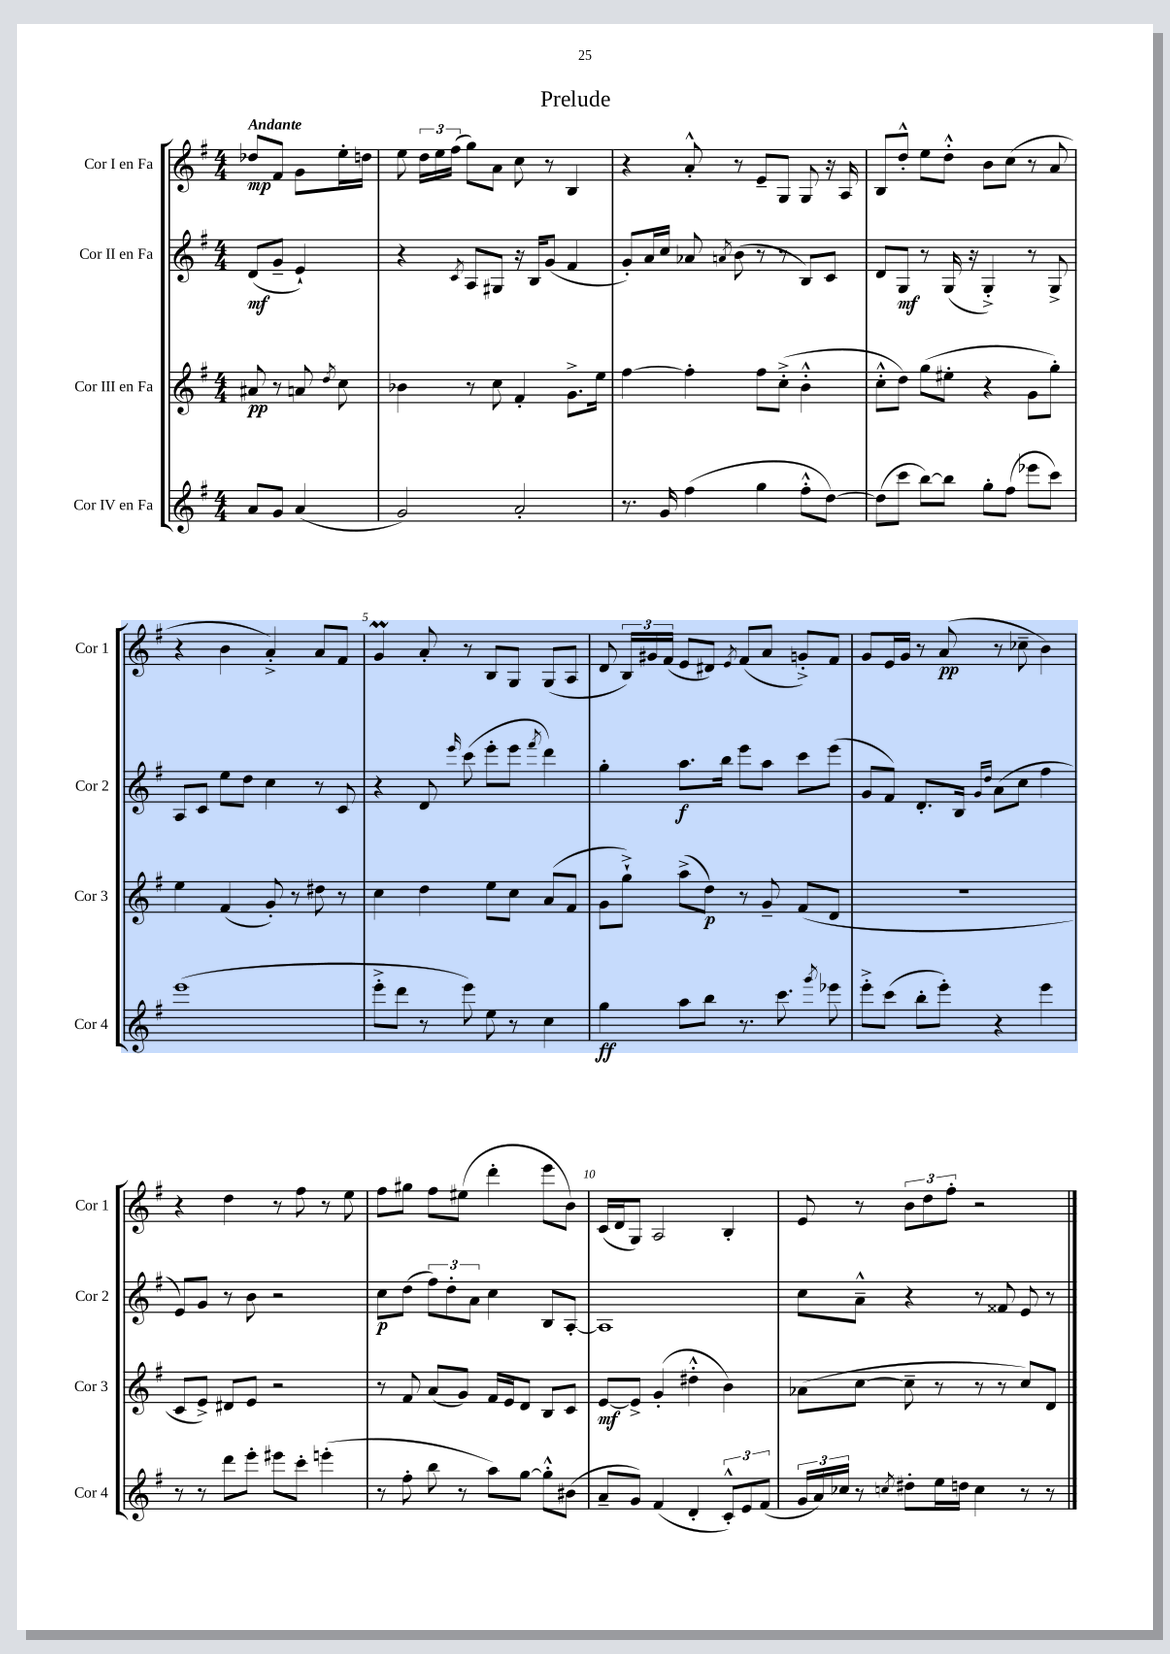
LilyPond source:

\header { title = "Prelude" }
<<
\new StaffGroup <<
\new Staff = "s0" \with { instrumentName = "Cor I en Fa" shortInstrumentName = "Cor 1" } {
    \clef treble \key g \major \numericTimeSignature \time 4/4 \partial 2 \tempo "Andante"
    \autoBeamOff des''8[\mp fis'8] g'8[ e''16-. d''16] |
    e''8 \tuplet 3/2 { d''16[ e''16 fis''16]( } g''8[) a'8] c''8 r8 b4 |
    r4 a'8-.-^ r8 e'8[-- g8] g8 r16 a16 |
    b8[ d''8]-.-^ e''8[ d''8]-.-^ b'8[ c''8]( r8 a'8 |
    r4 b'4 a'4-.->) a'8[ fis'8] |
    g'4\prall a'8-. r8 b8[ g8] g8[( a8] |
    d'8 \tuplet 3/2 { b16[) gis'16 fis'16]( } e'8[ dis'8]) \acciaccatura { e'8 } fis'8[( a'8] g'8[-.->) fis'8] |
    g'8[ e'16 g'16] r8 a'8\pp( r8 ces''8-- b'4) |
    r4 d''4 r8 fis''8 r8 e''8 |
    fis''8[ gis''8] fis''8[ eis''8]( d'''4-. e'''8[ b'8]) |
    c'16[( d'16 g8]) a2 b4-. |
    e'8 r8 \tuplet 3/2 { b'8[ d''8 fis''8]-. } r2 \bar "|." |
}
\new Staff = "s1" \with { instrumentName = "Cor II en Fa" shortInstrumentName = "Cor 2" } {
    \clef treble \key g \major \numericTimeSignature \time 4/4 \partial 2
    \autoBeamOff d'8[\mf( g'8]-- e'4-!) |
    r4 \acciaccatura { c'8 } a8[ gis8] r16 b16[ g'8]( fis'4 |
    g'8[-.) a'16 c''16] aes'8 \acciaccatura { a'8 } b'8( r8 r8 b8[) c'8] |
    d'8[ g8]\mf r8 g16( r16 g4-.->) r8 g8-> |
    a8[ c'8] e''8[ d''8] c''4 r8 c'8 |
    r4 d'8 \grace { e'''16 } c'''8( e'''8[-. e'''8] \acciaccatura { fis'''8 } d'''4) |
    g''4-. a''8.[\f b''16] e'''8[ a''8] c'''8[ e'''8]( |
    g'8[ fis'8]) d'8.[-. b16] \grace { g'16[ d''16] } a'8[( c''8] fis''4 |
    e'8[) g'8] r8 b'8 r2 |
    c''8[\p d''8]( \tuplet 3/2 { fis''8[) d''8-. a'8] } c''4 b8[ a8]~-. |
    a1 |
    c''8[ a'8]---^ r4 r8 fisis'8 e'8 r8 \bar "|." |
}
\new Staff = "s2" \with { instrumentName = "Cor III en Fa" shortInstrumentName = "Cor 3" } {
    \clef treble \key g \major \numericTimeSignature \time 4/4 \partial 2
    \autoBeamOff ais'8\pp r8 a'8 \acciaccatura { d''8 } c''8 |
    bes'4 r8 c''8 fis'4-. g'8.[-> e''16] |
    fis''4~ fis''4-. fis''8[ c''8]-.->( b'4-.-^ |
    c''8[-.-^ d''8]) g''8[( eis''8]-. r4 g'8[ g''8]-.) |
    e''4 fis'4( g'8-.) r8 dis''8 r8 |
    c''4 d''4 e''8[ c''8] a'8[( fis'8] |
    g'8[ g''8]-!->) a''8[->( d''8]\p) r8 g'8-- fis'8[( d'8] |
    R1 |
    c'8[ e'8]->) dis'8[ e'8] r2 |
    r8 fis'8 a'8[( g'8]) fis'16[ e'16 d'8] b8[ c'8] |
    e'8[~\mf e'8]-> g'4-.( dis''4-.-^ b'4) |
    aes'8[( c''8]~ c''8-- r8 r8 r8 c''8[) d'8] \bar "|." |
}
\new Staff = "s3" \with { instrumentName = "Cor IV en Fa" shortInstrumentName = "Cor 4" } {
    \clef treble \key g \major \numericTimeSignature \time 4/4 \partial 2
    \autoBeamOff a'8[ g'8] a'4( |
    g'2) a'2-. |
    r8. g'16 fis''4( g''4 fis''8[-.-^ d''8]~) |
    d''8[( c'''8] b''8[~) b''8] g''8[-. fis''8]( ees'''8[ c'''8]) |
    e'''1( |
    e'''8[-.-> d'''8] r8 e'''8) e''8 r8 c''4 |
    g''4\ff a''8[ b''8] r8. c'''8. \acciaccatura { g'''8 } ees'''8 |
    e'''8[-.-> c'''8]( b''8[-. e'''8]-.) r4 e'''4 |
    r8 r8 d'''8[ e'''8]-. eis'''8[ c'''8]-. e'''4-.( |
    r8 fis''8-. b''8 r8 a''8[) g''8]~ g''8[-.-^ bis'8]( |
    a'8[-- g'8]) fis'4( d'4-. \tuplet 3/2 { c'8[-.-^) e'8 fis'8]( } |
    \tuplet 3/2 { g'16[ a'16) ces''16] } r8 \acciaccatura { c''8 } dis''8[-. e''16 d''16] c''4 r8 r8 \bar "|." |
}
>>
>>
\layout { \context { \Score \override BarNumber.break-visibility = ##(#f #t #t) barNumberVisibility = #(every-nth-bar-number-visible 5) } }
